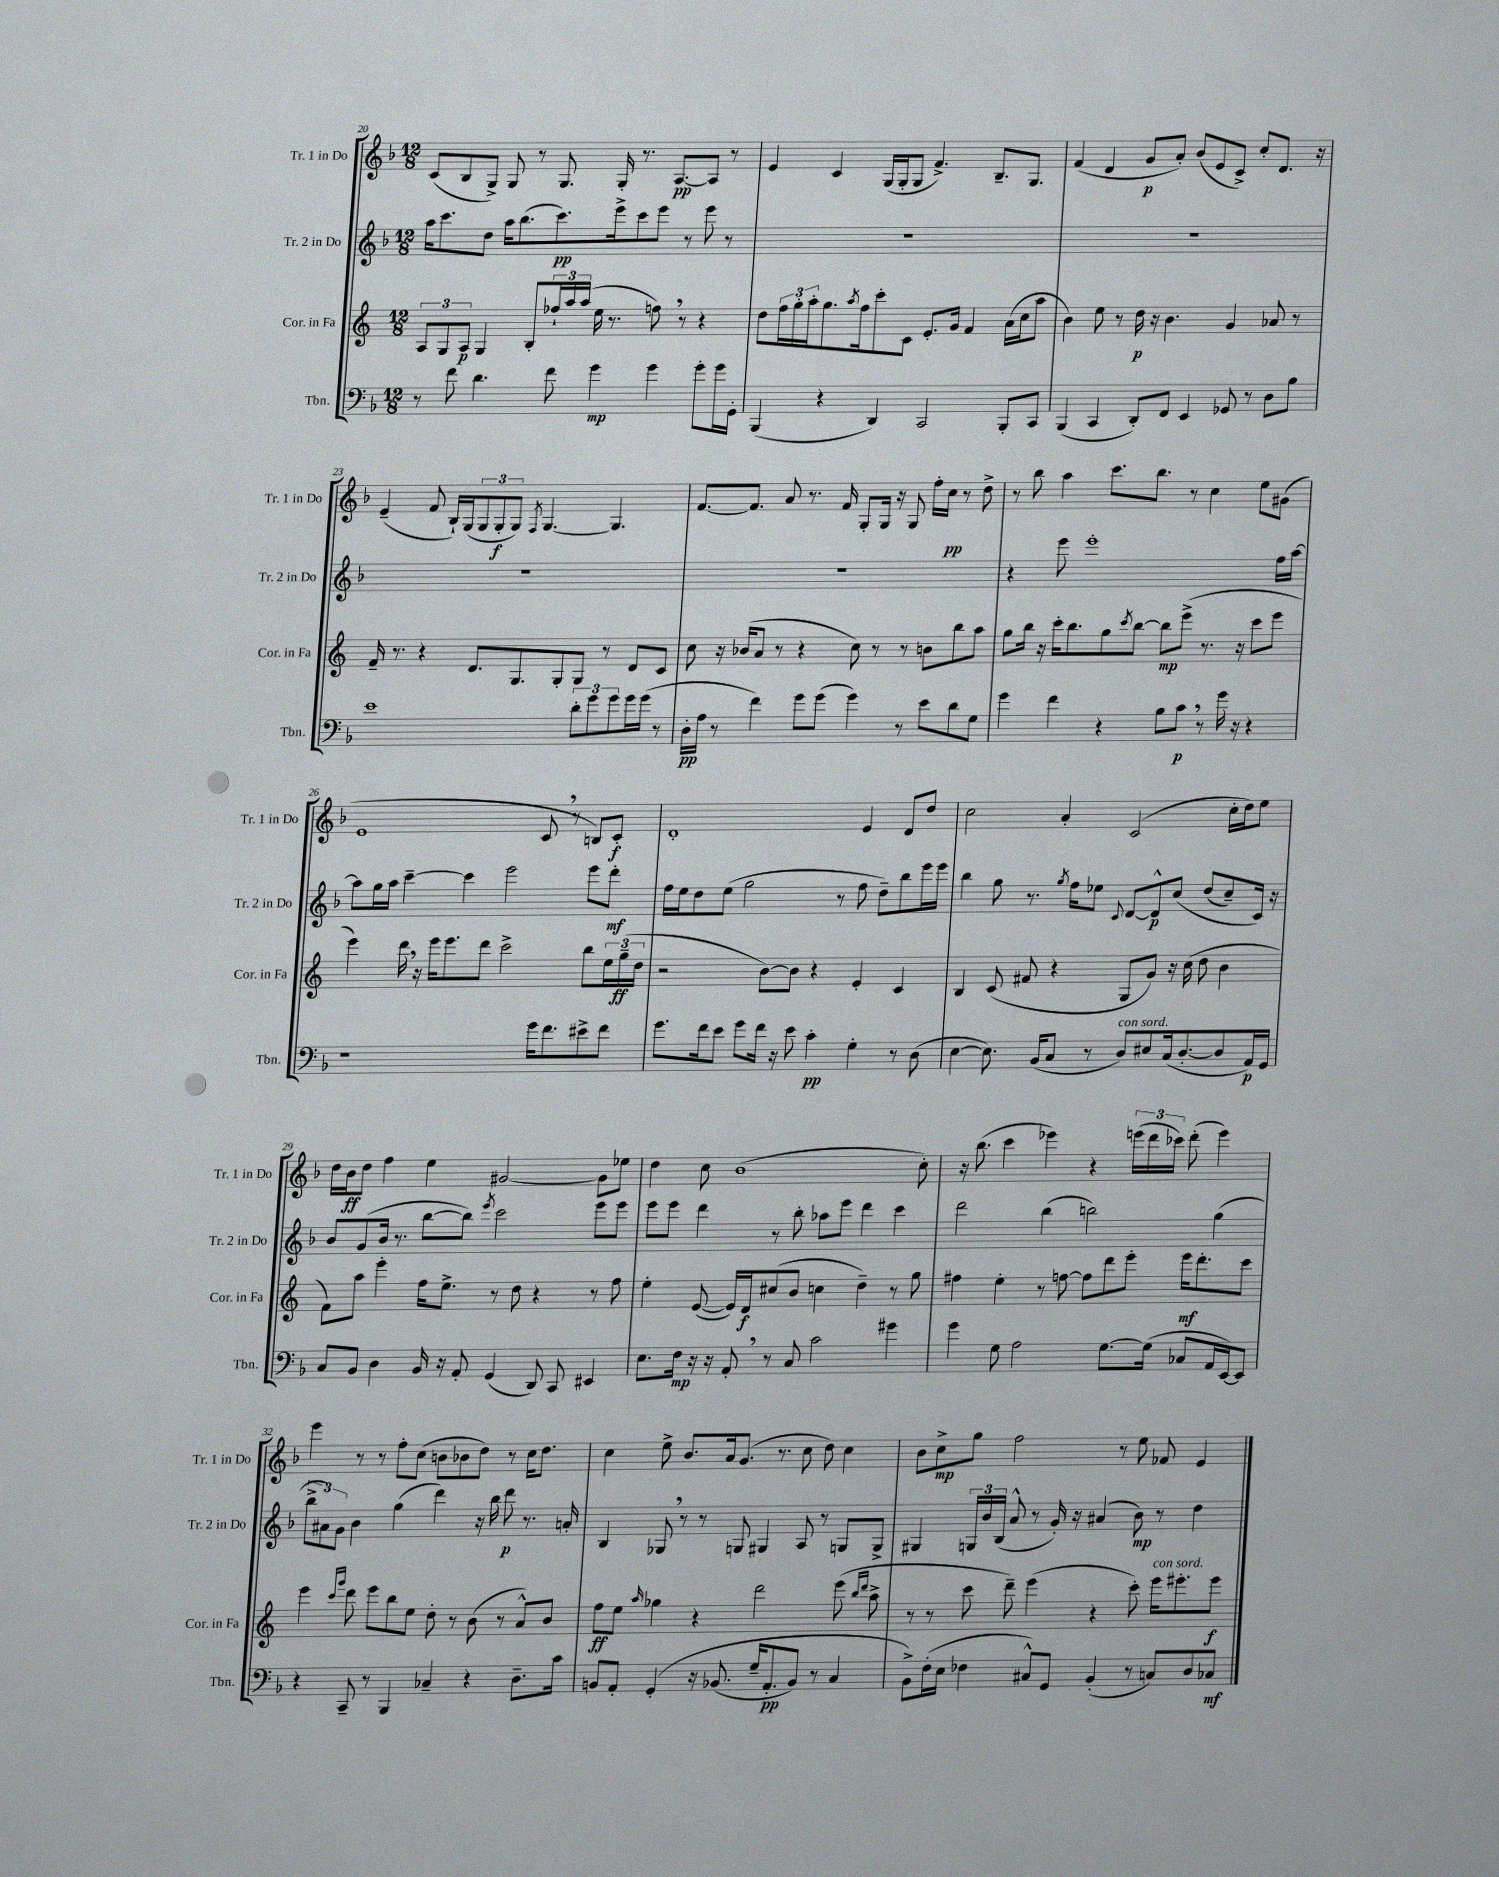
<<
\new StaffGroup <<
\new Staff = "s0" \with { instrumentName = "Tr. 1 in Do" shortInstrumentName = "Tr. 1 in Do" } {
    \clef treble \key f \major \numericTimeSignature \time 12/8
    c'8( bes8 g8->) g8 r8 g8. g16-. r8. a8.~\pp a8 r8 |
    e'4 c'4 g16( g16-. g8 f'4.->) bes8.-- g8. |
    f'4( d'4 g'8\p a'8-.) bes'8( e'8 c'8->) c''8-. d'8. r16 |
    e'4--( f'8 bes16-!) g16( \tuplet 3/2 { g8 g8-.\f g8) } \acciaccatura { f8 } g4.~ g4. |
    f'8.~ f'8. a'8 r8. f'16 g8-. g16 r16 g8 f''16-. c''16\pp r8 d''8-> |
    r8 bes''8 a''4 c'''8. bes''8. r8 c''4 e''8 gis'8( |
    e'1 c'8 \breathe r8 b8) c'8-.\f |
    d'1-. e'4 d'8 d''8 |
    c''2 a'4-. c'2( c''16-. d''16) e''8 |
    d''16 bes'16\ff d''8 f''4 e''4 gis'2~ gis'8 ees''8 |
    d''4 c''8 bes'1( c''8-.) |
    r16 bes''8.( c'''4 ees'''4) r4 \tuplet 3/2 { e'''16( d'''16 ces'''16) } d'''8-.( e'''4) |
    e'''4 r8 r8 f''8-. c''8( b'8 bes'8 d''8) r8 c''16 d''8. |
    c''4 e''8-> bes'8. a'16 g'8.( r8. c''8 d''8) c''4 |
    bes'8 c''8->\mp g''8 f''2 r8 e''8 fes'8 e'4 \bar "|." |
}
\new Staff = "s1" \with { instrumentName = "Tr. 2 in Do" shortInstrumentName = "Tr. 2 in Do" } {
    \clef treble \key f \major \numericTimeSignature \time 12/8
    a''16 c'''8. d''8 a''16 bes''8.( c'''8.\pp) e'''16-> c'''8 e'''8 r8 e'''8 r8 |
    R1. |
    R1. |
    R1. |
    R1. |
    r4 e'''8 e'''1-. f''16 a''16~ |
    a''8 g''16 a''16 c'''4~-- c'''4 e'''2 e'''8 d'''8-.\mf |
    f''16 e''16 d''8 e''8( g''2 r8 f''8 d''8--) bes''8 e'''16 e'''16 |
    bes''4 g''8 r8. \acciaccatura { g''8 } f''16 ees''8 \appoggiatura { c'8 } d'8~ d'8-^\p c''8\( d''8( c''8--) c'16\) r16 |
    bes'8 g'8( bes'16 r8. bes''8~ bes''8) \acciaccatura { e'''8 } c'''2 e'''8 e'''8 |
    e'''8 e'''8 d'''4 r8 bes''8-. aes''8 e'''8 d'''4 c'''4 |
    d'''2 bes''4( b''2) g''4( |
    \tuplet 3/2 { bes''8-> ais'8) g'8 } bes'4 g''4( d'''4) r16 bes''16 d'''8\p r8. a'16-. |
    bes4 ges8 \breathe r8 r8 g8 gis4 a8 r8 g8 g8-> |
    gis4 \tuplet 3/2 { g16 bes'16 bes16( } a'8-^ r8 g'16-.) r16 ais'4( bes'8\mp) r8 d''4 \bar "|." |
}
\new Staff = "s2" \with { instrumentName = "Cor. in Fa" shortInstrumentName = "Cor. in Fa" } {
    \clef treble \key c \major \numericTimeSignature \time 12/8
    \tuplet 3/2 { a8 g8 a8\p } g4 b8-. \tuplet 3/2 { fes''16-! a''16 a''16( } e''16 r8. f''8) \breathe r8 r4 |
    d''8 \tuplet 3/2 { f''16 g''16-. a''16-. } g''8. \acciaccatura { a''8 } f''16 c'''8-. c'8 e'8.-. g'16 f'4 a'16( c''16 a''8 |
    b'4) e''8 r8 d''16\p r16 b'4. g'4 aes'8 r8 |
    f'16-- r8. r4 d'8. g8. g8-. g8 r8 d'8 c'8 |
    c''8 r16 bes'16( a'8 r8 r4 c''8) r8 r8 b'8 b''8 a''8 |
    g''8 b''16 r16 c'''16-. b''8. g''8 \acciaccatura { c'''8 } b''8~ b''8\mp e'''8->( r8. r16 c'''8 e'''8 |
    e'''4) d'''16 \breathe r16 e'''16 e'''8. d'''8 c'''2-> b''8 \tuplet 3/2 { e''16 g''16--\ff( d''16 } |
    r2 b'8~) b'8 r4 e'4-. c'4 |
    b4 c'8( fis'8 r4 g8 g'8) r16 c''16( d''8 b'4 |
    f'8) a''8 e'''4-. f''16 e''8.-> r8 d''8 r4 r8 f''8 |
    e''4-. e'8~( e'16) d'16\f cis''8( b'8 c''4 d''4--) r8 g''8 |
    fis''4 e''4-. r8 f''8~ f''8 d'''8 e'''8-. e'''16\mf d'''8.-. c'''8 |
    e'''4 \grace { c'''16 g'''16 } d'''8 e'''8 b''8 e''8 d''8-. r8 b'8( r8 a'8-^) b'8 |
    f''8\ff e''8 \grace { a''16 } ges''4 r4 d'''2 e'''8( \grace { b''16 d'''16 } a''8-> |
    r8 r8 c'''8 d'''8--) e'''4( r4 c'''8-.) e'''16^\markup { \italic "con sord." } eis'''8.-. eis'''8\f \bar "|." |
}
\new Staff = "s3" \with { instrumentName = "Tbn." shortInstrumentName = "Tbn." } {
    \clef bass \key f \major \numericTimeSignature \time 12/8
    r8 f'8 d'4. f'8 g'4\mp g'4 g'8-. g'16 g,16-. |
    bes,,4( r4 d,4) c,2 bes,,8-. c,8 |
    bes,,4( c,4 d,8-.) f,8 e,4 ges,8 r8 d8 bes8 |
    e'1 \tuplet 3/2 { d'8-. g'8 g'8 } g'16 g'16( r8 |
    d16-.\pp a16 r8 f'4) g'8 g'8( g'4) r8 e'8 d'8 g8 |
    g'4 f'4 r4 bes8 c'8\p \breathe r8 g'16 r16 r4 |
    r1 g'16 f'8. eis'8-> f'8 |
    g'8. f'16 e'8 g'8 f'16 r16 e'8 c'4-.\pp g4-. r8 d8( |
    e4~ e8.) bes,16( c8 r8 d8^\markup { \italic "con sord." }) eis8 c16( d8.~-. d8 a,16\p) g,16 |
    c8 bes,8 d4 bes,16 r16 a,8-. g,4( d,8) c,8 eis,4 |
    e8. f16\mp r16 r16 a,8-. \breathe r8 c8 c'2 gis'4 |
    g'4 g8 a2 g8.~ g16( ces8 a,16 e,16~) e,8 |
    r4 c,8-- r8 bes,,4 ces4-- r4 d8.-- c'16 |
    b,8 a,8-. g,4-.\( r16 bes,8.( g16-- a,8.-.\pp bes,8) r8 c4 |
    bes,8->\) f16-.( e16 fes4 cis8-^) g,8 bes,4-.( r8 c8) d8 ces8\mf \bar "|." |
}
>>
>>
\layout { \context { \Score currentBarNumber = #20 } }
